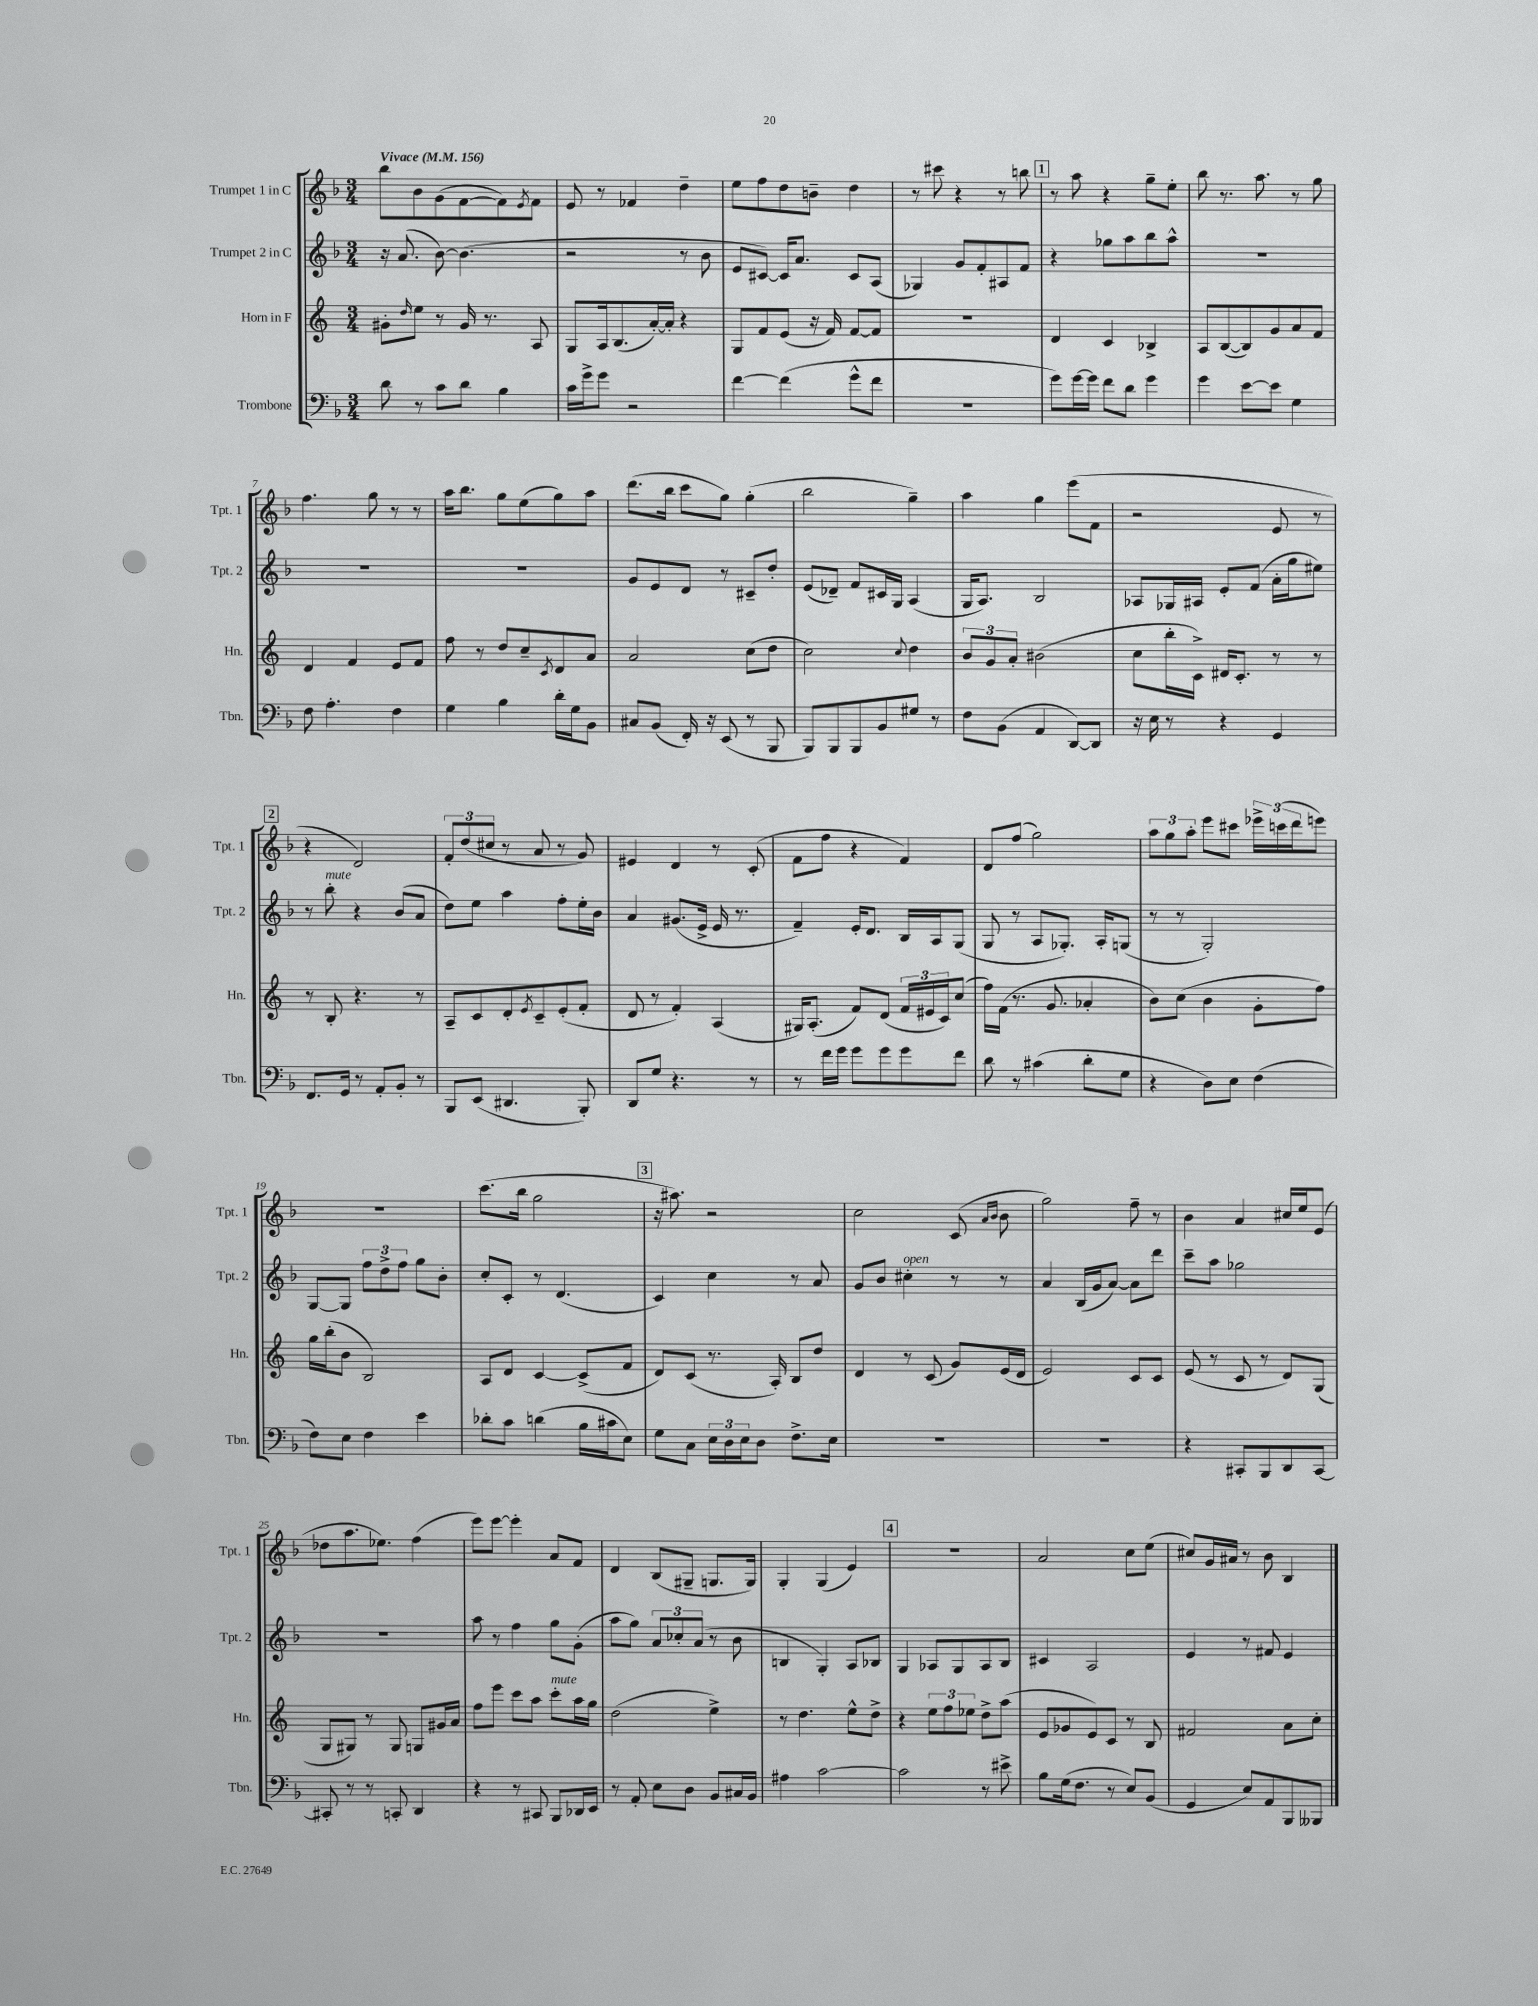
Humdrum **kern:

**kern	**kern	**kern	**kern
*staff4	*staff3	*staff2	*staff1
*clefF4	*clefG2	*clefG2	*clefG2
*k[b-]	*k[]	*k[b-]	*k[b-]
*M3/4	*M3/4	*M3/4	*M3/4
*MM156	*MM156	*MM156	*MM156
8d\	8g#'\L	16r	8bb-\L
.	.	(8.a/	.
.	16qqdd/	.	.
8r	8ee\J	.	8b-\
8c\L	8r	[8b-\)	(8g\
8d\J	16g#/	(4.b-\]	[8f\
.	8.r	.	.
4B-\	.	.	8f\])
.	.	.	8qe/
.	8A/	.	8f\J
=	=	=	=
16c\LL	8G/L	2r	8e/
16g^\J	.	.	.
8g\J	16A/k	.	8r
.	(8.B/	.	.
2r	.	.	4f-/
.	[16a'/L)	.	.
.	16a'/]JJ	.	.
.	4r	8r	4dd~\
.	.	8b-\	.
=	=	=	=
[4f\	8G/L	8e/L	8ee\L
.	8f/	[8c#/J)	8ff\
(4f\]	(8e/J	16c#/]LK	8dd\
.	.	8.a/J	.
.	16r	.	8b~\J
.	16f/)	.	.
8g^^\L	[8f/L	8c#/L	4dd\
8f\J	8f/]J	(8A/J	.
=	=	=	=
2.r	2.r	4G-/)	8r
.	.	.	8ccc#\
.	.	8g/L	4r
.	.	8f'/	.
.	.	8A#/	8r
.	.	8f/J	8bb\
=	=	=	=
8g\L)	4d/	4r	8r
[16g\L	.	.	8aa\
16g\]JJ	.	.	.
8f\L	4c/	8gg-\L	4r
8d\J	.	8aa\	.
4g\	4B-^/	8bb-\	8gg~\L
.	.	8aa^^\J	8ee'\J
=	=	=	=
4g\	8A/L	2.r	8bb-\
.	([8B/	.	8.r
[8e\L	8B/])	.	.
.	.	.	8.aa\
8e\]J	8g/	.	.
4G\	8a/	.	8r
.	8f/J	.	8gg\
=	=	=	=
8F\	4d/	2.r	4.ff\
4.A'\	.	.	.
.	4f/	.	.
.	.	.	8gg\
4F\	8e/L	.	8r
.	8f/J	.	8r
=	=	=	=
4G\	8ff\	2.r	16aa\LK
.	.	.	8.bb-\J
.	8r	.	.
4B-\	8dd/L	.	8gg\L
.	8cc~/	.	(8ee\
.	8qc/	.	.
16d'\LL	8d/	.	8gg\)
16G\J	.	.	.
8BB-\J	8a/J	.	8aa\J
=	=	=	=
8C#/L	2a/	8g/L	(8.ddd\L
(8BB-/J	.	8e/	.
.	.	.	16bb-\Jk
16FF'/)	.	8d/J	8ccc\L
16r	.	.	.
(8EE/	.	8r	8gg\J)
8r	(8cc\L	8c#~/L	(4gg'\
8BBB-/	8dd\J	8dd'/J	.
=	=	=	=
8BBB-/L)	2cc\)	(8e/L	2bb-\
8BBB-/	.	8d-~/J)	.
8BBB-/	.	8f/L	.
8BB-/	.	16c#/L	.
.	.	16G/JJ	.
.	8qqcc/	.	.
8G#/J	4dd\	(4A/	4gg~\)
8r	.	.	.
=	=	=	=
8F\L	12b/L	16G/LK	4aa\
.	.	8.A/J)	.
.	12g/	.	.
(8BB-\J	.	.	.
.	12a'/J	.	.
4AA/	(2b#\	2B-/	4gg\
[8DD/L)	.	.	(8eee\L
8DD/]J	.	.	8f\J
=	=	=	=
16r	8cc\L	8A-/L	2r
16E\	.	.	.
8r	16bb'\L	16G-/L	.
.	16c^\JJ)	16A#/JJ	.
4r	16d#/LK	8e'/L	.
.	8.c'/J	.	.
.	.	(8f/J	.
4GG/	8r	16a'\LL	8e/
.	.	16gg\J	.
.	8r	8ee#\J)	8r
=	=	=	=
8.FF/L	8r	8r	4r
.	8B'/	8bb-'\	.
16GG/Jk	.	.	.
8r	4.r	4r	2d/)
8AA'/L	.	.	.
8BB-'/J	.	(8b-/L	.
8r	8r	8a/J	.
=	=	=	=
8BBB-/L	8A~/L	8dd\L)	12f'/L
.	.	.	(12dd/
(8EE/J	8c/	8ee\J	.
.	.	.	12cc#/J
4.DD#/	8d'/	4aa\	8r
.	8qe/	.	.
.	8c~/	.	8a/
.	(8e'/	8ff'\L	8r
8BBB-'/)	8f'/J	16ee'\L	8g/)
.	.	16b-\JJ	.
=	=	=	=
8DD/L	8d/	4a/	4e#/
8G/J	8r	.	.
4.r	4f'/)	(8.g#/L	4d/
.	.	16e^/Jk	.
.	(4A/	16e/	8r
.	.	8.r	.
8r	.	.	(8c'/
=	=	=	=
8r	16G#/LK)	4f~/)	8f\L
.	(8.A'/J	.	.
16f\LL	.	.	8ff\J
16g\JJ	.	.	.
8g\L	8f/L)	16e'/LK	4r
.	.	8.d/J	.
8g\	(8d/J	.	.
8g\	24f/LL	16B-/LL	4f/)
.	24e#/	.	.
.	.	16A/J	.
.	24c/J)	.	.
8f\J	(8cc/J	(8G/J	.
=	=	=	=
8d\	16ff\LL)	8G/	8d/L
.	(16f\JJ	.	.
8r	8.r	8r	(8ff/J
(4c#\	.	8A/L	2gg\)
.	8.g/	.	.
.	.	8.G-'/J)	.
8d'\L	4a-'/	.	.
.	.	16A'/LK	.
8G\J	.	(8G/J	.
=	=	=	=
4r	8b\L)	8r	12aa\L
.	.	.	12gg\
.	(8cc\J	8r	.
.	.	.	12aa'\J
8D\L)	4b\	2G'/)	8eee\L
8E\J	.	.	8ccc#\J
(4F\	8g'\L	.	24eee-^\LL
.	.	.	(24ccc\
.	.	.	24ddd\J
.	8ff\J)	.	8eee\J)
=	=	=	=
8F\L)	16gg\LL	[8G/L	2.r
.	(16bb'\J	.	.
8E\J	8b\J	8G/]J	.
4F\	2B/)	12ff\L	.
.	.	12dd^\	.
.	.	12ff\J	.
4e\	.	8gg\L	.
.	.	8b-'\J	.
=	=	=	=
8d-'\L	8A/L	8cc'/L	(8.ccc\L
8c\J	8d/J	8c'/J	.
.	.	.	16bb-\Jk
(4d\	[4c/	8r	2gg\
.	.	(4.d/	.
16B-\LL	(8c^/]L	.	.
16c#\J	.	.	.
8E\J)	8f/J	.	.
=	=	=	=
8G\L	8d/L)	4c/)	16r
.	.	.	8.aa#\)
8C\J	(8c/J	.	.
24E\LL	8.r	4cc\	2r
24D\	.	.	.
24E\J	.	.	.
8D\J	.	.	.
.	16A'/)	.	.
8.F^\L	8B/L	8r	.
.	8dd/J	8a/	.
16E\Jk	.	.	.
=	=	=	=
2.r	4d/	8g/L	2cc\
.	.	8b-/J	.
.	8r	4cc#'\	.
.	(8c/	.	.
.	8g/L)	8r	(8c/
.	.	.	16qqa/LL
.	.	.	16qqb-/JJ
.	(16e/L	8r	8b-\
.	16d/JJ	.	.
=	=	=	=
2.r	2e/)	4a/	2gg\)
.	.	(16B-/LL	.
.	.	16g/J	.
.	.	[8a/J)	.
.	8c/L	8a\]L	8ff~\
.	8c/J	8ddd\J	8r
=	=	=	=
4r	(8e/	8ccc~\L	4b-\
.	8r	8aa\J	.
8CC#'/L	8c/	2gg-\	4a/
8BBB-/	8r	.	.
8DD/	8d/L)	.	16cc#/LL
.	.	.	16ee/J
[8CC#/J	(8G/J	.	(8e/J
=	=	=	=
8CC#'/]	8G/L	2.r	8dd-\L
8r	8G#/J)	.	8.aa\
8r	8r	.	.
.	.	.	8.ee-\J)
8CC'/	8G#/	.	.
4DD/	8G/L	.	(4ff\
.	16g#/L	.	.
.	16a/JJ	.	.
=	=	=	=
4r	8ff\L	8aa\	8eee\L)
.	8eee\J	8r	[8eee\J
8r	8ccc\L	4ff\	4eee'\]
8CC#/	8aa\J	.	.
8BBB-/L	8ccc'\L	8gg\L	8a/L
16DD-/L	16aa\L	(8g'\J	8f/J
16EE/JJ	16gg\JJ	.	.
=	=	=	=
8r	(2dd\	8aa\L	4d/
8AA'/	.	8gg\J)	.
8E\L	.	12a/L	(8B-/L
.	.	12cc-'/	.
8D\J	.	.	8G#~/J
.	.	(12a/J	.
8BB-/L	4ee^\)	8r	8.G/L
16C#/L	.	8b-\	.
16BB-/JJ	.	.	16G/Jk)
=	=	=	=
4A#\	8r	4B/	4G'/
.	4.dd\	.	.
[2c\	.	4G'/)	(4G/
.	8ee^^\L	8A/L	4e/)
.	8dd^\J	8B-/J	.
=	=	=	=
2c\]	4r	4G/	2.r
.	12ee\L	8A-/L	.
.	12ff\	.	.
.	.	8G/	.
.	12ee-\J	.	.
8r	8dd^\L	8A-/	.
8e#^\	(8aa\J	8B-/J	.
=	=	=	=
8B-\L	8e/L	4c#/	2a/
(16G\k	8g-/	.	.
8.F\J	.	.	.
.	8e/)	2A/	.
8r	8c/J	.	.
8E/L)	8r	.	8cc\L
(8BB-/J	8B/	.	(8ee\J
=	=	=	=
4GG/	2f#/	4e/	8cc#/L)
.	.	.	16g/L
.	.	.	16a#/JJ
8E/L)	.	8r	8r
8AA/	.	8f#/	8b-\
8BBB-/	8a\L	4e/	4B-/
8BBB--/J	8cc'\J	.	.
==	==	==	==
*-	*-	*-	*-
